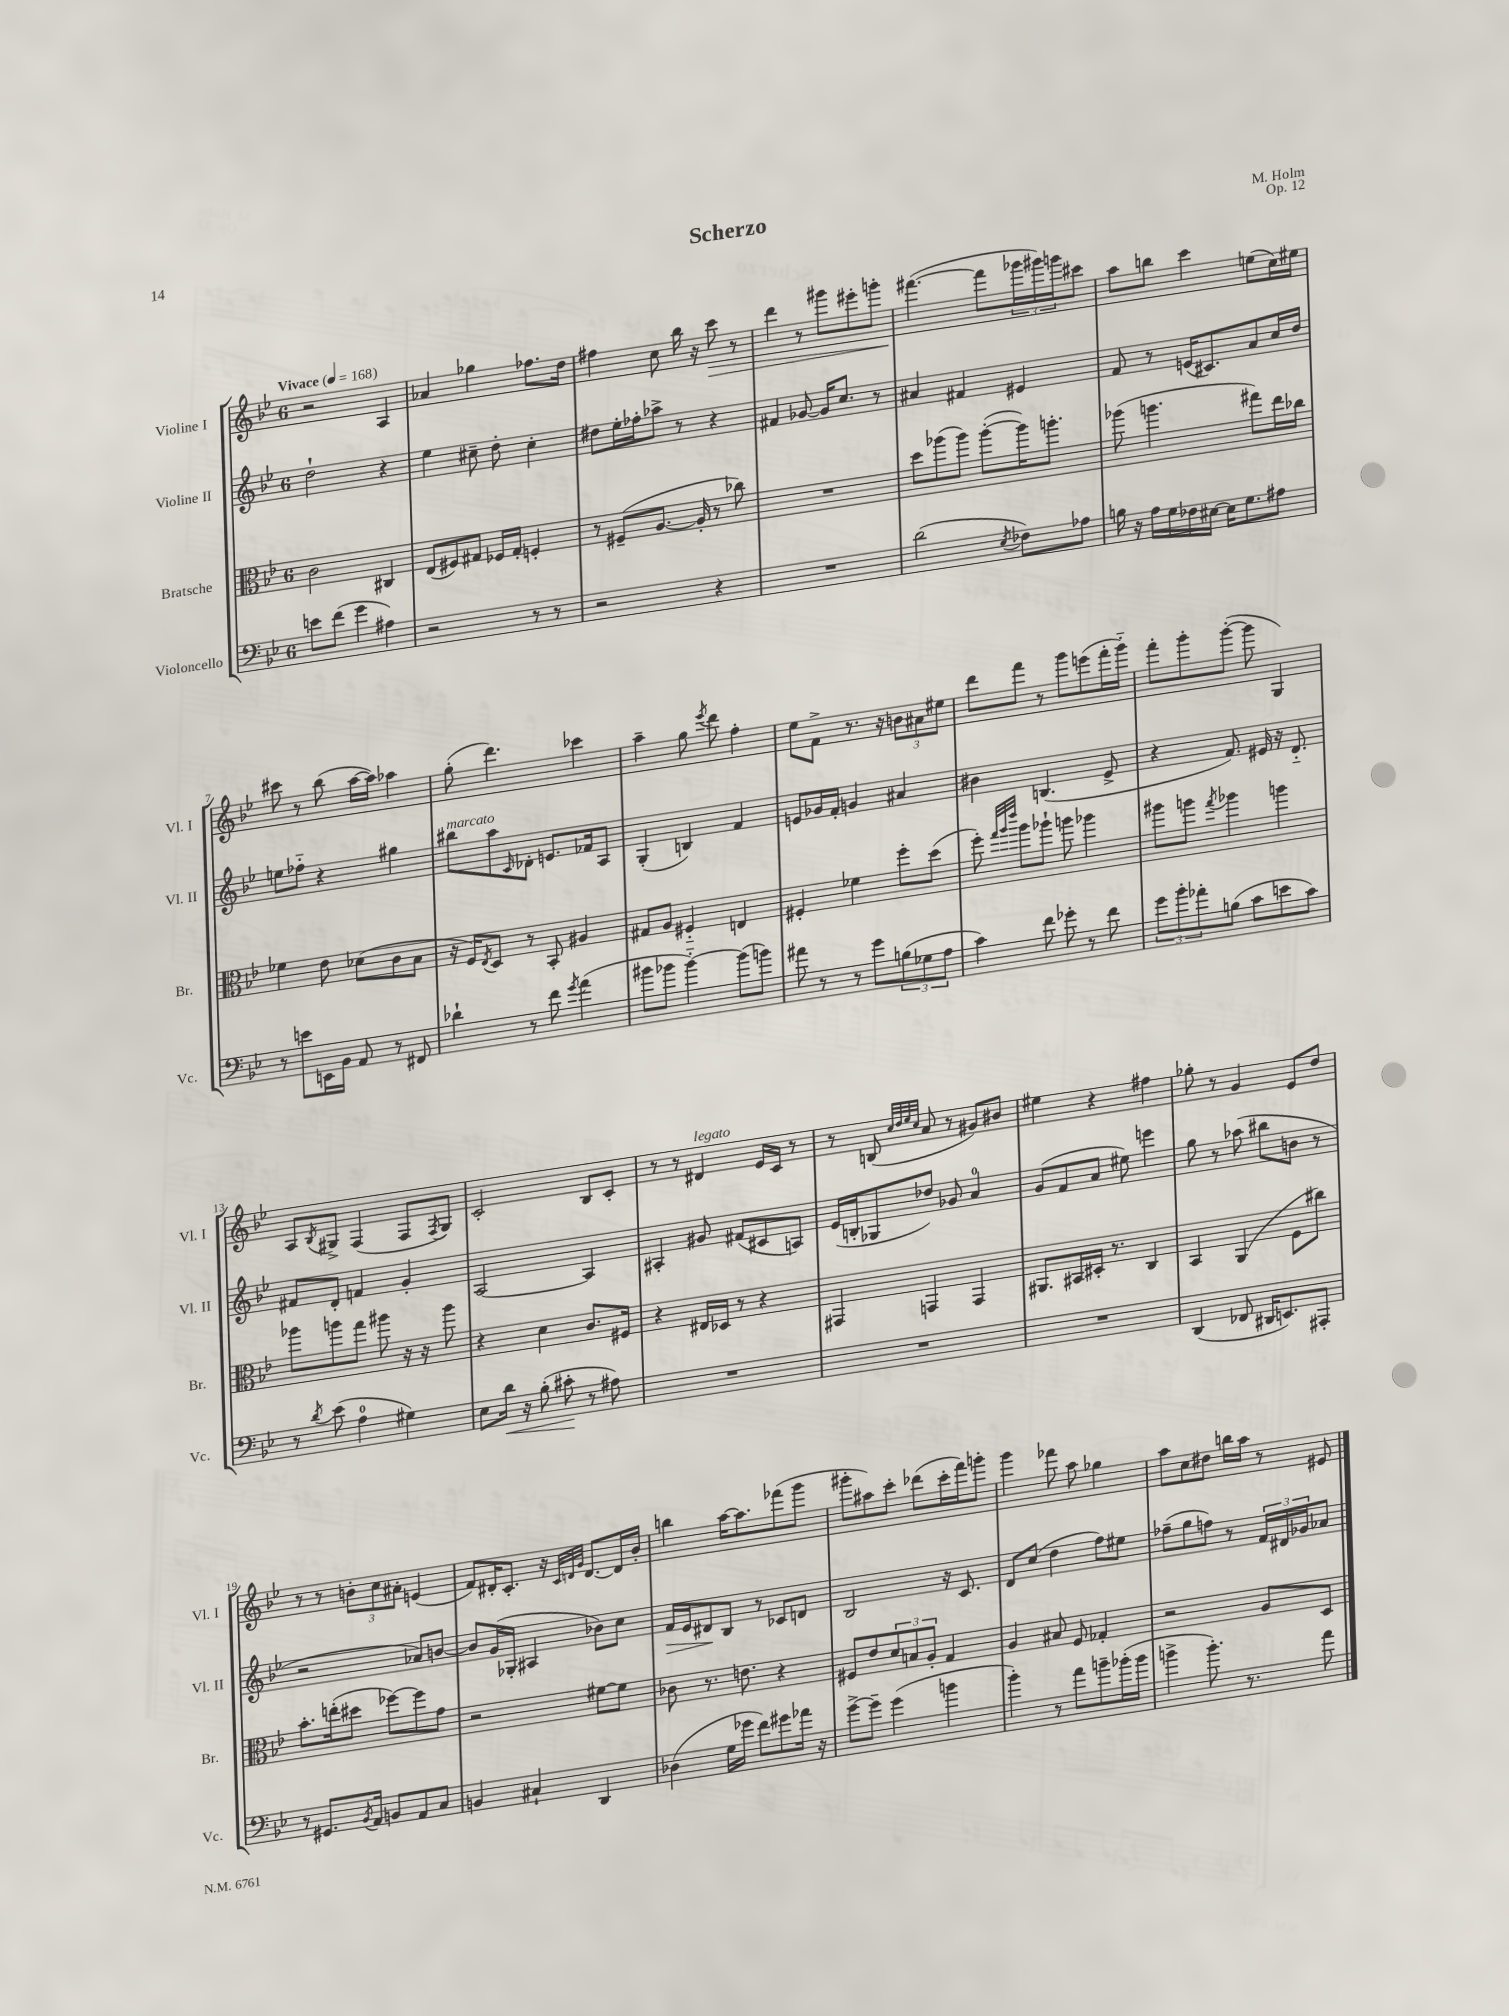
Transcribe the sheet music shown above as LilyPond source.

\header { title = "Scherzo" composer = "M. Holm" opus = "Op. 12" }
<<
\new StaffGroup <<
\new Staff = "s0" \with { instrumentName = "Violine I" shortInstrumentName = "Vl. I" } {
    \clef treble \key bes \major \once \override Staff.TimeSignature.style = #'single-digit \time 6/8 \tempo "Vivace" 4 = 168
    r2 a4 |
    aes'4 ges''4 fes''8. d''16 |
    fis''4 c''8 bes''16 r16 c'''8\> r8 |
    d'''4 r8 gis'''8 eis'''8-. g'''8-. |
    fis'''4.~\!( fis'''8 \tuplet 3/2 { ges'''16 gis'''16) g'''16 } cis'''8 |
    a''8 b''8 c'''4 e''8( c''16) eis''16 |
    cis'''8 r8 bes''8( a''16~ a''16) aes''4 |
    g''8-.( d'''4.) ces'''4 |
    a''4-- g''8 \acciaccatura { ees'''8 } d'''8 f''4-. |
    ees''8 f'8-> r8. r16 \tuplet 3/2 { b'8 ais'8 eis''8 } |
    d'''8 f'''8 r8 g'''8 e'''8( f'''16-. g'''16-_) |
    f'''8-. g'''8-. g'''8~-.( g'''8 g4) |
    a8 \acciaccatura { bes8 } gis8-> f4( f8 \acciaccatura { f8 } gis8) |
    c'2-. bes8 c'8-. |
    r8 r8 dis'4^\markup { \italic "legato" } ees'16 c'16 r8 |
    r8 b8( \grace { c''32 d''32 ees''32 c''32 } a'8 r8 gis'8) bis'8 |
    eis''4 r4 fis''4 |
    ges''8-. r8 g'4 ees'8 d''8 |
    r8 r8 \tuplet 3/2 { b'8-. c''8 ais'8-. } e'4( |
    f'8) dis'16-. c'8.-. r16 \grace { c'32 d'32 g'32 } d'8.~ d'16 bes'16-. |
    b''4 a''16~ a''8. fes'''8( g'''8 |
    gis'''8-. ais''8) c'''8-. des'''8( c'''16-. f'''16) g'''8-. |
    g'''4 fes'''8 a''8 ges''4 |
    a''8 c''8 dis''8 b''16 a''16 r8 eis'8 \bar "|." |
}
\new Staff = "s1" \with { instrumentName = "Violine II" shortInstrumentName = "Vl. II" } {
    \clef treble \key bes \major \once \override Staff.TimeSignature.style = #'single-digit \time 6/8
    d''2-! r4 |
    ees''4 cis''8-- d''8-. cis''4-. |
    dis''8 ees''16-. fes''16-. aes''8-> r8 r4 |
    fis'4 ges'8~ ges'16 c''8. r8 |
    ais'4 fis'4 eis'4 |
    f'8 r8 e'16( cis'8.) a'8 c''16 d''16 |
    e''8 fes''8-_ r4 gis''4 |
    bis''8^\markup { \italic "marcato" } a''8 \grace { c'16 } des'8-. e'8. fes'16 a8 |
    g4-.( b4) f'4 |
    e'8 ges'16 f'16-. g'4 ais'4 |
    bis'4 b4.( ees'8-> |
    r4 f'8.) eis'16 r16 d'8.-_ |
    fis'8 d'8-. f'4 g'4-. |
    a2~ a4 |
    ais4-. gis'8 fis'8( cis'8 a8) |
    ees'16( b16-. ges8 des''8) ges'8 a'4-0 |
    g'8( f'8 a'8 eis''8) e'''4 |
    g''8 r8 aes''8( bis''8 b'8 r8 |
    r2 aes'8) b'8~ |
    b'8 g'16( ges16-. ais4 bes'8) c''8 |
    f'16\> ees'16 dis'8\! bes8 r8 ces'8 d'8 |
    bes2 r16 c'8. |
    d'8 c''8( d''4 f''8) eis''8 |
    fes''8--( g''8 f''8) r8 \tuplet 3/2 { f'16 dis'16 ges'16 } aes'8 \bar "|." |
}
\new Staff = "s2" \with { instrumentName = "Bratsche" shortInstrumentName = "Br." } {
    \clef alto \key bes \major \once \override Staff.TimeSignature.style = #'single-digit \time 6/8
    c'2 cis4 |
    ees8( fis8) gis8 fes16 gis16-. f4-. |
    r8 fis8--( a8.~ a16-. r8 ces''8) |
    R2. |
    d''8 aes''8( aes''8) aes''8~-.( aes''16) a''8.-. |
    aes''8( a''4. gis''8) ees''16 ces''16 |
    fes'4 ees'8 des'8( c'8 bes8 |
    r16 f16) \acciaccatura { ees8 } d8 r8 bes,8-. ais4 |
    gis8 a8 fis4-_ e4 |
    fis4-. fes'4 f''8-. d''8( |
    f''8-.) \grace { g''32 a''32 ees'''32 } a''8 aes''8-! a''8 aes''4 |
    ais''8 a''8 \acciaccatura { g''8 } aes''4 a''4 |
    aes''8 a''8 g''8 ais''8 r16 r16 ais''8 |
    r4 d'4 c'8. fis16 |
    r4 eis16 des16 r8 r4 |
    gis,4 g,4 g,4 |
    ais,8. bis,16 dis16-. r8. c4 |
    bes,4 a,4( f8 cis''8) |
    bes'8.-. e''16-.( dis''8 fes''8~) fes''8 g'8 |
    r2 fis'8~ fis'8 |
    ces'8 r8. e'8. r4 |
    fis8 ees'8 \tuplet 3/2 { d'8 b8 a8-. } g4 |
    a4 bis8 f8 ges4-. |
    r2 a8 d8 \bar "|." |
}
\new Staff = "s3" \with { instrumentName = "Violoncello" shortInstrumentName = "Vc." } {
    \clef bass \key bes \major \once \override Staff.TimeSignature.style = #'single-digit \time 6/8
    e'8 f'8( g'4 ais4) |
    r2 r8 r8 |
    r2 r4 |
    R2. |
    d'2( \acciaccatura { ees8 } fes8) aes8 |
    b16 r16 a16 g16 fes16 eis16~ eis16 g8. ais8 |
    r8 e'8 e,16 bes,16 a,8 r8 fis,8 |
    des'4-! r8 f'8 \acciaccatura { g'8 } a'4( |
    bis'8 bes'8 bes'4~-_) bes'8( b'8) |
    ais'8 r8 r8 g'8 \tuplet 3/2 { b8( ges8 a8 } |
    c'4) f'8 ges'8-. r8 f'8 |
    \tuplet 3/2 { g'8 bes'8-. aes'8-. } b8( c'8 e'8 c'8) |
    r8 \acciaccatura { d'8 } ees'8( a4-0 gis4) |
    ees8 d'16\< r16 bes8-.( cis'8-.\! r8 ais8) |
    R2. |
    R2. |
    R2. |
    d,4( fes,8 dis,16 e,8.) ais,,8-. |
    r8 gis,8. \acciaccatura { bes,8 } a,16 b,8 a,8 c8 |
    b,4 cis4-! d,4 |
    des4( g16 ges'16 f'8) gis'8 aes'16 r16 |
    g'8~-> g'8-- g'4( b'4 |
    bes'4-.) r8 a'8 b'8-- bes'16-.( bes'16 |
    b'4-> b'8.-.) r8. a'8 \bar "|." |
}
>>
>>
